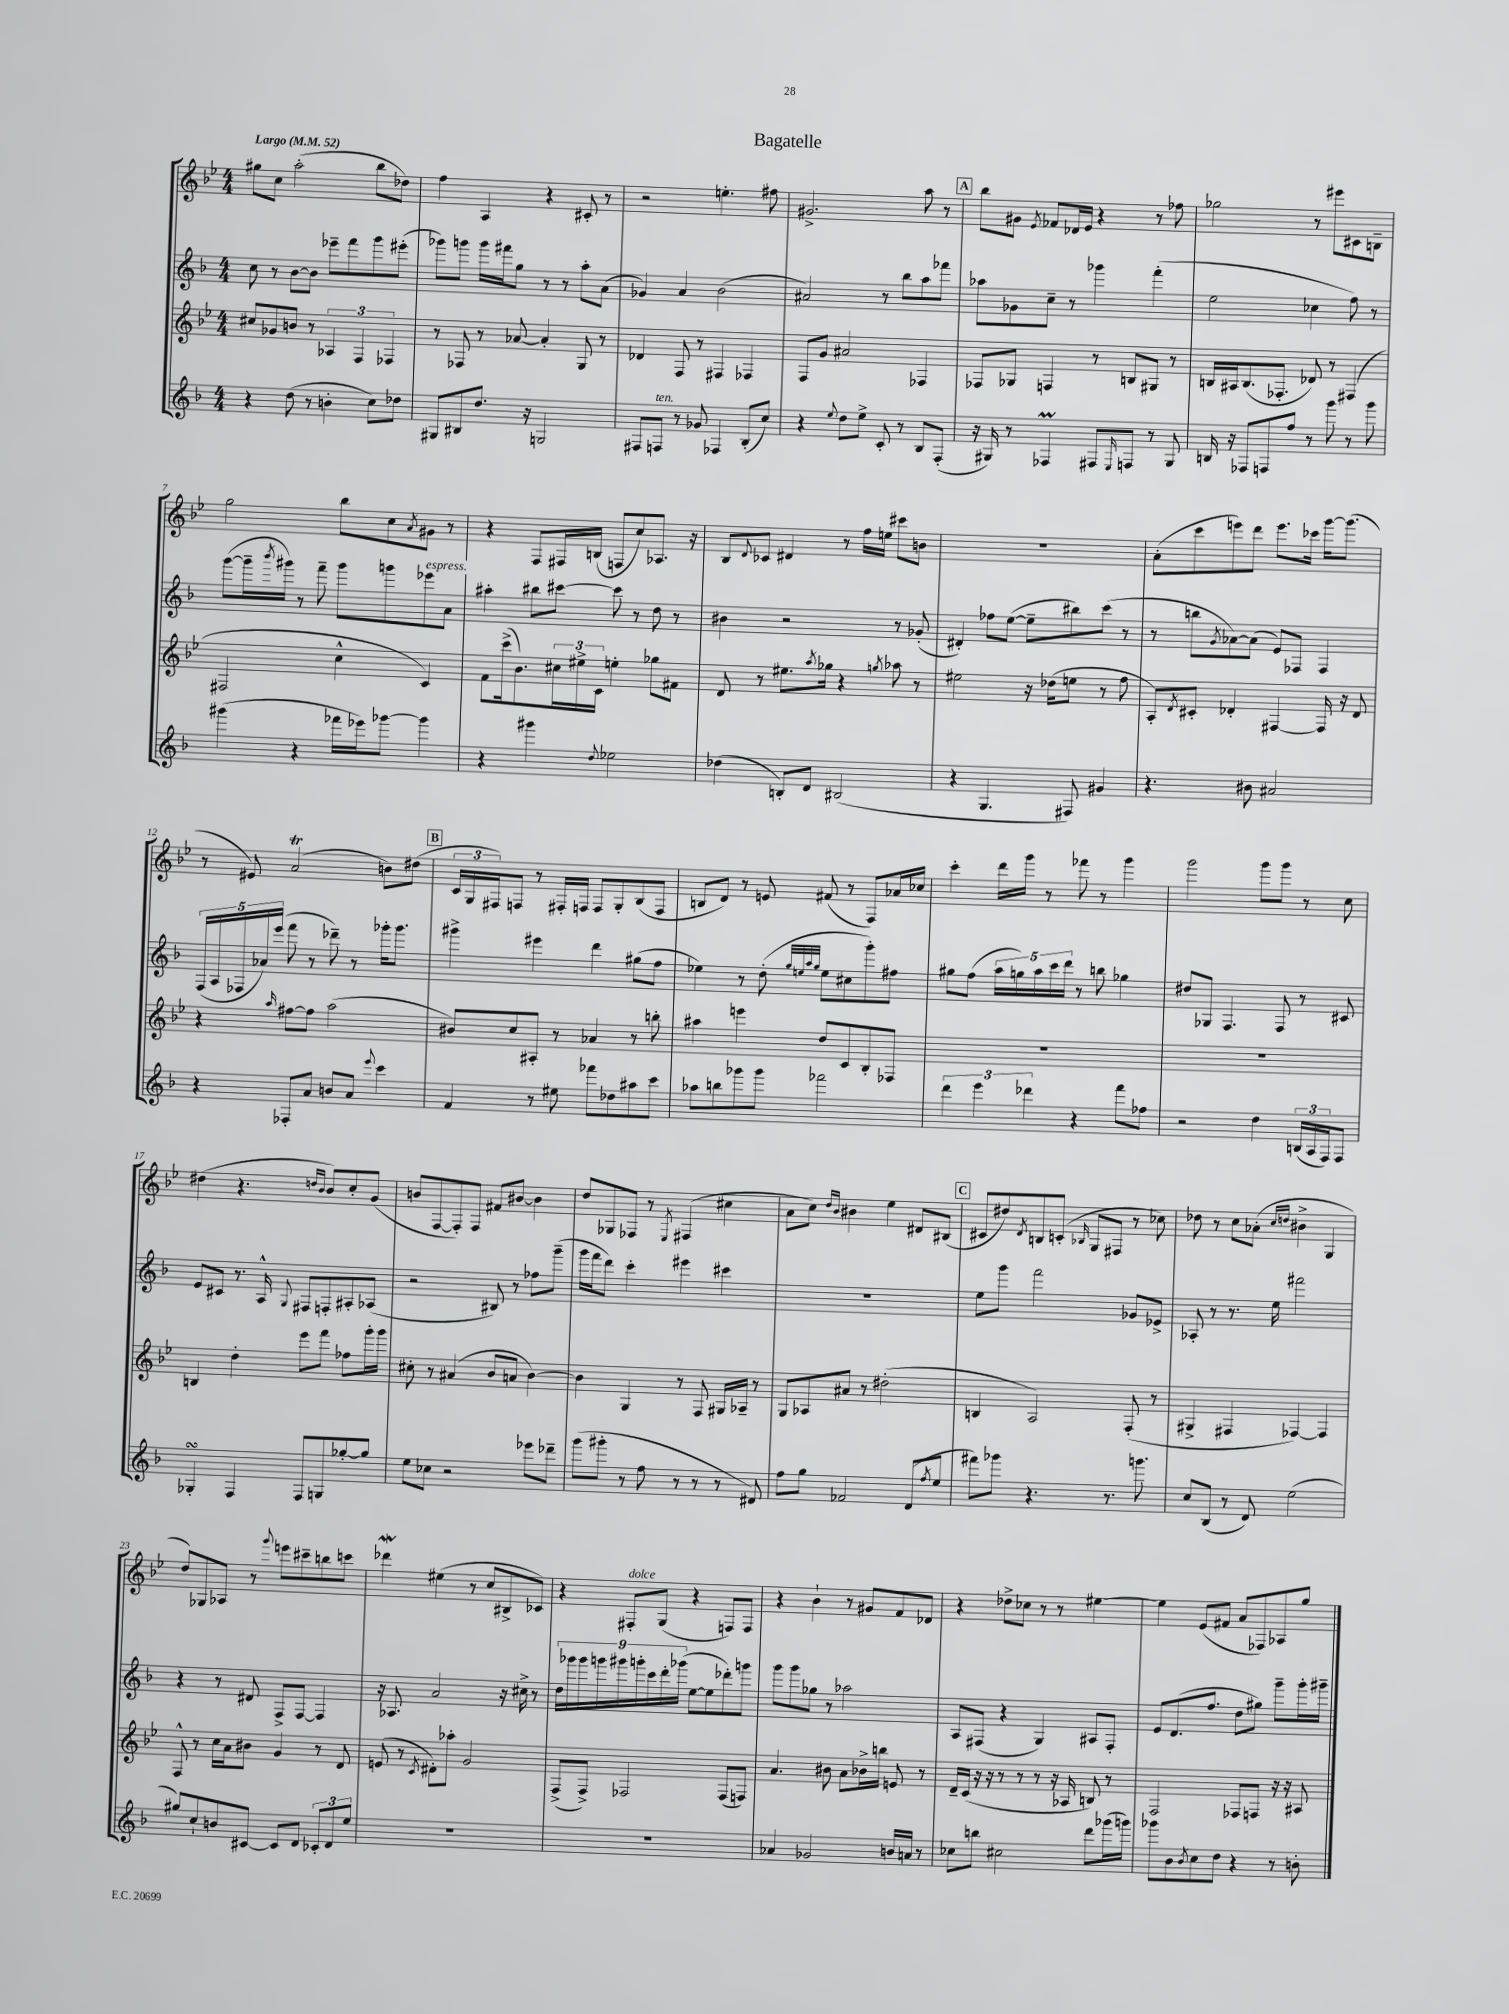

**kern	**kern	**kern	**kern
*staff4	*staff3	*staff2	*staff1
*clefG2	*clefG2	*clefG2	*clefG2
*k[b-]	*k[b-e-]	*k[b-]	*k[b-e-]
*M4/4	*M4/4	*M4/4	*M4/4
*MM52	*MM52	*MM52	*MM52
4r	8cc#	8cc	8gg#
.	8g-	8r	8cc
(8dd	8b	[8b-	(2aa'
8r	8r	8b-]	.
4b'	6A-	8eee-~	.
.	.	8fff	.
.	6F	.	.
8cc)	.	8ggg	8bb-
.	6F-	.	.
8dd-	.	(8eee#'	8dd-)
=	=	=	=
8G#	8r	8ggg-)	4ff
8B#	8F-	8ggg	.
8.dd	8r	16ggg	4A
.	.	16fff#	.
.	[8a-	8gg	.
16r	.	.	.
2G	4a-']	8r	4r
.	.	8r	.
.	8G	8aa'	8c#'
.	8r	(8a	8r
=	=	=	=
8F#	4d-	4g-)	2r
8F	.	.	.
8r	8F	4a	.
8g-	8r	.	.
4F-	4F#	(2b-	4.ee'
(8B-'	4F-	.	.
8cc)	.	.	8ff#
=	=	=	=
4r	8F	2a#)	2.g#^
.	8g	.	.
8qqee	.	.	.
8dd	2a#	.	.
8ee^	.	.	.
8c'	.	8r	.
8r	.	8bb-	.
8B-	4F-	8aa	8aa
(8F'	.	8fff-	8r
=	=	=	=
16r	8F-	8aa-	8bb-
16G#)	.	.	.
8r	8G-	8g-	8g#
.	.	.	8qe-
4F-	4F	8cc~	8f-
.	.	8r	16d-
.	.	.	16e-
8F#	8r	4ggg-	4r
16qqE	.	.	.
8F	8B	.	.
8r	8G#	(4fff'	8r
8G#	8r	.	8ff-
=	=	=	=
16B	16B	2ee	2gg-
16r	16A#	.	.
8F-	(8.B	.	.
8F	.	.	.
.	8.F-'	.	.
8ff	.	.	.
8r	8d-)	4cc-	8r
8ggg	8r	.	8eee#
8r	(4F#	8ff)	8c#
8ggg	.	8r	8B~
=	=	=	=
(4ggg#	2F#	([8ggg	2gg
.	.	16ggg~]	.
.	.	8qbbb-	.
.	.	16ggg#)	.
4r	.	8r	.
.	.	8fff~	.
16fff-	4cc^^	8ggg#	8bb-
16eee-)	.	.	.
[8ggg-	.	8ggg	8cc
.	.	.	8qa
4ggg-]	4c)	8eee-	8g#
.	.	8a	8r
=	=	=	=
4r	8f	4aa#'	4r
.	(16ccc^	.	.
.	8.b-)	.	.
4ggg#	.	8bb#	8F
.	24cc#	[8ccc#	16F#
.	24ee#^	.	.
.	.	.	(16B
.	24c	.	.
8qqdd	.	.	.
2ee-	4ee'	8ccc#]	8F
.	.	8r	8cc)
.	8gg-	8dd	8.A-
.	8f#	8r	.
.	.	.	16r
=	=	=	=
(4dd-	8d	4b#	8B-
.	.	.	8qqd
.	8r	.	8c-
8B')	8.ee#	2r	4d#
8d	.	.	.
.	8qaa	.	.
.	16gg-	.	.
(2B#	4r	.	8r
.	.	.	16ff
.	.	.	16ee
.	8qgg	.	.
.	8aa-	8r	8ccc#
.	8r	(8g-'	8b
=	=	=	=
4r	2ee#	4d#')	1r
4.G	.	8ff-	.
.	.	([8ee	.
.	16r	8ee~]	.
.	(16dd-	.	.
8F#)	8ee	8bb#)	.
4g#	8r	(8ccc	.
.	8ff	8r	.
=	=	=	=
4.r	8A')	8r	(8a'
.	8qd	.	.
.	8c#'	8bb	8ccc
.	.	8qg	.
.	4d-'	[8a-)	8eee)
8b#	.	(8a-]	8ddd
2a#	[4F#	8e)	8.eee
.	.	8F-	.
.	.	.	16ccc-
.	16F#]	4F-	[16ggg
.	16r	.	(8.ggg]
.	8d-	.	.
=	=	=	=
4r	4r	(20F	8r
.	.	20A	.
.	.	20F-	.
.	.	.	8e#)
.	.	20a-)	.
.	.	(20eee	.
.	16qqaa	.	.
8F-'	[8ff#	8fff	(2a
8a	8ff#]	8r	.
8b	(2aa	8ddd-~)	.
8a	.	8r	.
8qqeee	.	.	.
4ccc	.	16ggg-'	8b)
.	.	8.ggg-	.
.	.	.	(8dd#
=	=	=	=
4f	8b#)	4ggg#^	24c
.	.	.	24G
.	.	.	24F#)
.	8cc	.	8F
8r	8A#'	4eee#	8r
8ee#	8r	.	16F#'
.	.	.	16F
8fff-	4a-	4ddd	8F
8dd-	.	.	8G'
8aa#	8r	(8gg#	(8B-
8ccc	8bb'	8ff	8F
=	=	=	=
8aa-	4aa#	4ee-)	8B
8bb	.	.	8d)
8ggg-	4eee	8r	8r
8ggg-	.	(8dd'	8e
.	.	32qqgg	.
.	.	32qqee	.
.	.	32qqaa	.
.	.	32qqgg	.
2fff-	8dd	8ee	(8f#
.	8c	8cc#	8r
.	8B-'	8ggg')	8F)
.	8F-	8ff#	16a-
.	.	.	16cc-
=	=	=	=
6ddd	1r	8gg#	4ccc'
.	.	(8ff	.
6eee	.	.	.
.	.	20aa	16ddd
.	.	20gg)	.
.	.	.	16ggg
6ddd-	.	.	.
.	.	20aa	.
.	.	.	8r
.	.	20ccc	.
.	.	20ddd	.
4r	.	8r	8fff-
.	.	8bb	8r
8fff	.	4gg-	4ggg
8ff-	.	.	.
=	=	=	=
2r	1r	8dd#	2ggg
.	.	8G-	.
.	.	4.F	.
4dd	.	.	8ggg
.	.	8F	8ggg
(24B	.	8r	8r
24A	.	.	.
24F)	.	.	.
8F	.	8c#	8cc
=	=	=	=
4G-'	4B	8e	(4dd#
.	.	8c#	.
4F	4dd'	8.r	4.r
.	.	16A^^	.
.	.	8qqG	.
8F	8eee-	8F#	.
.	.	.	16qqdd
.	.	.	16qqb-
8G	8fff	8F'	8b-)
[8gg-'	8ff-	8A#'	8cc'
8gg-]	16ggg'	(8A-	(8g
.	16ggg	.	.
=	=	=	=
8ee	8cc#'	2r	8b
8cc-	8r	.	[8F
2r	(4a#	.	8F'])
.	.	.	8F
.	8b-	8B#)	8f#
.	8a	8r	[8b#
8eee-	[4b-)	8ff-	4b#]
8ddd-~	.	(8ggg~	.
=	=	=	=
(8ggg	4b-]	16ggg	8dd
.	.	16fff	.
8ggg#'	.	8ddd)	8G-
8r	4G	4ccc'	8F-
8ff	.	.	8r
.	.	.	8qE-
8r	8r	4eee#	(4F#
8r	8F	.	.
8r	16G#	4ccc#	4cc#
.	16A-~	.	.
8d#)	8r	.	.
=	=	=	=
8ff	8G	1r	8a
8gg	8A-	.	8cc)
.	.	.	16qqdd
.	.	.	16qqb-
2f-	8a#	.	4b#
.	8r	.	.
.	(2dd#'	.	4ee-
(8d	.	.	8d#
8qff	.	.	.
8ee	.	.	(8B#
=	=	=	=
8fff#)	4B	8ee	8c#
8ggg-	.	8ggg	8dd#)
.	.	.	8qd
4.r	2A)	2fff	8B
.	.	.	(8c'
.	.	.	16qqB-
.	.	.	8G
8.r	.	.	8F#
.	(8F'	8g-	8r
8.ggg	.	.	.
.	8r	8e-^	8cc-)
=	=	=	=
8cc	4G#^	8A-'	8dd-
(8B-	.	8r	8r
8r	4F#	8.r	8cc
8d)	.	.	(8a-'
.	.	16ee	.
.	.	.	16qqcc
.	.	.	16qqdd
(2ee	[4F-)	2fff#	4b#^
.	4F-]	.	4G
=	=	=	=
8gg#)	8F^^	4r	8dd)
8cc`	8r	.	8G-
8b	16cc	8r	8A-
.	16a	.	.
[8c#	8b#	8d#	8r
.	.	.	8qqggg
8c#]	4g	8F^	8eee
8d	.	[8F	8ccc#~
12c-'	8r	4F]	8bb
12d	.	.	.
.	8d	.	8ccc
12ee	.	.	.
=	=	=	=
1r	(8e	16r	4ddd-
.	.	8.A-	.
.	8r	.	.
.	8qc	.	.
.	8d#')	2a	(4ee#
.	8aa-'	.	.
.	2g	.	8r
.	.	.	8cc
.	.	16r	8B#^
.	.	16cc#^	.
.	.	8r	8c-)
=	=	=	=
1r	(8F^	18dd	4r
.	.	18ggg-	.
.	.	18ggg-	.
.	8F^)	.	.
.	.	18ggg	.
.	.	18ggg#	.
.	2F-	.	8F#'
.	.	18ggg'	.
.	.	18ccc	.
.	.	.	(8G
.	.	18ddd'	.
.	.	(18ggg-	.
.	.	[8ee	4r
.	.	8ee]	.
.	(8F-	8ddd-')	8F)
.	8F)	8ggg	8F
=	=	=	=
4a-	4.a	8ggg	4r
.	.	8ggg	.
2g-	.	8gg-	4b-`
.	8b#	8r	.
.	8a	2aa-	8r
.	16b-^	.	8g#
.	16bb	.	.
16b	8e	.	8f
16a	.	.	.
8r	8r	.	8d-
=	=	=	=
8cc-	16d~	8A	4r
.	(16c	.	.
8bb	16r	(8F#	.
.	16r	.	.
2cc#	8r	4r	8dd-^
.	8r	.	8cc-
.	8r	4G)	8r
.	16r	.	8r
.	16A-	.	.
8ddd	8B)	8A#	[4ee#
(16ggg-	8r	8F#'	.
16ggg)	.	.	.
=	=	=	=
8ggg-	2F	8e	4ee#]
8b-	.	(8.d	.
8qb-	.	.	.
8cc	.	.	(8e-
.	.	8.ff	.
8dd	.	.	8f#
4r	8F-	8dd	8a
.	8F	8gg#)	8F-)
8r	16r	8ggg~	8A-
.	16r	.	.
8b'	8A#	16ggg'	8gg
.	.	16ggg#~	.
==	==	==	==
*-	*-	*-	*-
